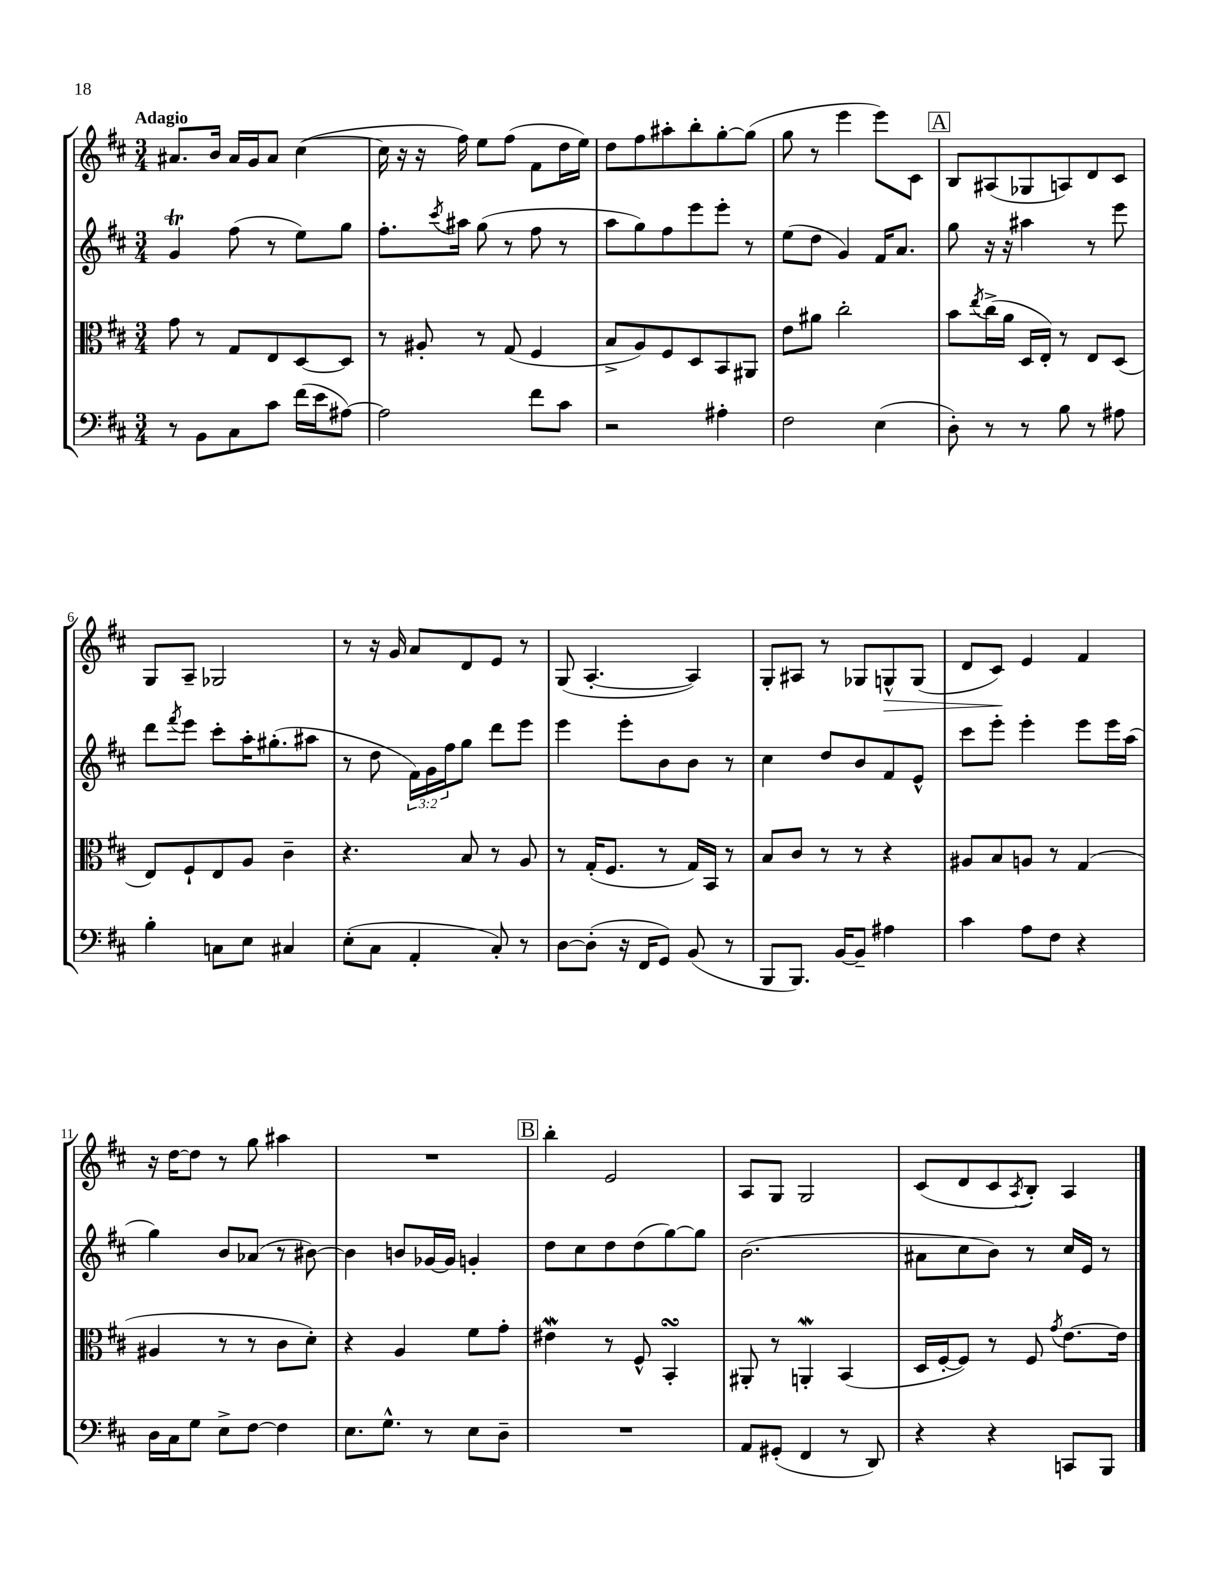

**kern	**kern	**kern	**kern
*staff4	*staff3	*staff2	*staff1
*clefF4	*clefC3	*clefG2	*clefG2
*k[f#c#]	*k[f#c#]	*k[f#c#]	*k[f#c#]
*M3/4	*M3/4	*M3/4	*M3/4
8r	8g	4g	8.a#
8BB	8r	.	.
.	.	.	16b
8C#	8G	(8ff#	16a#
.	.	.	16g
8c#	8E	8r	8a#
(16f#	[8D	8ee)	([4cc#
16e	.	.	.
[8A#)	8D]	8gg	.
=	=	=	=
2A#]	8r	8.ff#'	16cc#]
.	.	.	16r
.	8A#'	.	16r
.	.	8qccc#	.
.	.	16aa#	16ff#)
.	8r	(8gg	8ee
.	(8G	8r	(8ff#
8f#	4F#	8ff#	8f#
8c#	.	8r	16dd
.	.	.	16ee)
=	=	=	=
2r	8B^	8aa	8dd
.	8A)	8gg)	8ff#
.	8F#	8ff#	8aa#'
.	8D	8eee	8bb'
4A#'	8BB	8eee'	[8gg'
.	8AA#	8r	(8gg]
=	=	=	=
2F#	8e	(8ee	8gg
.	8a#	8dd	8r
.	2cc#'	4g)	4eee
(4E	.	16f#	8eee)
.	.	8.a	.
.	.	.	8c#
=	=	=	=
8D')	8b	8gg	8B
.	8qee	.	.
8r	(16cc#^	16r	(8A#
.	16a	16r	.
8r	16D	4aa#	8G-
.	16E')	.	.
8B	8r	.	8A)
8r	8E	8r	8d
8A#	(8D	8eee	8c#
=	=	=	=
4B'	8E)	8ddd	8G
.	.	8qfff#	.
.	8F#`	8eee	8A~
8C	8E	8ccc#'	2G-
8E	8A	16aa'	.
.	.	(8.gg#'	.
4C#	4c#~	.	.
.	.	8aa#	.
=	=	=	=
(8E'	4.r	8r	8r
8C#	.	8dd	16r
.	.	.	16g
4AA'	.	24f#)	8a
.	.	24g	.
.	.	24ff#	.
.	8B	8gg	8d
8C#')	8r	8ddd	8e
8r	8A	8eee	8r
=	=	=	=
[8D	8r	4eee	(8G
(8D']	(16G'	.	[4.A'
.	8.F#	.	.
16r	.	8eee'	.
16FF#	.	.	.
8GG)	8r	8b	.
(8BB	16G)	8b	4A])
.	16BB	.	.
8r	8r	8r	.
=	=	=	=
8BBB	8B	4cc#	8G'
8.BBB)	8c#	.	8A#
.	8r	8dd	8r
[16BB	.	.	.
8BB~]	8r	8b	8G-
4A#	4r	8f#	8G^^
.	.	8e^^	(8G
=	=	=	=
4c#	8A#	8ccc#	8d
.	8B	8eee'	8c#)
8A	8A	4eee'	4e
8F#	8r	.	.
4r	(4G	8eee	4f#
.	.	16eee	.
.	.	(16aa	.
=	=	=	=
16D	4A#	4gg)	16r
16C#	.	.	[16dd
8G	.	.	8dd]
8E^	8r	8b	8r
[8F#	8r	(8a-	8gg
4F#]	8c#	8r	4aa#
.	8d')	[8b#)	.
=	=	=	=
8.E	4r	4b#]	2.r
8.G^^	.	.	.
.	4A	8b	.
8r	.	[16g-	.
.	.	16g-]	.
8E	8f#	4g'	.
8D~	8g'	.	.
=	=	=	=
2.r	4e#	8dd	4bb'
.	.	8cc#	.
.	8r	8dd	2e
.	8F#^^	(8dd	.
.	4BB'	[8gg)	.
.	.	8gg]	.
=	=	=	=
8AA	8AA#'	(2.b	8A
(8GG#'	8r	.	8G
4FF#	4AA'	.	2G
8r	(4BB	.	.
8DD)	.	.	.
=	=	=	=
4r	16D	8a#	(8c#
.	[16F#'	.	.
.	8F#])	8cc#	8d
4r	8r	8b)	8c#
.	.	.	8qA
.	8F#	8r	8B')
.	8qg	.	.
8CC	[8.e	16cc#	4A
.	.	16e	.
8BBB	.	8r	.
.	16e]	.	.
==	==	==	==
*-	*-	*-	*-
